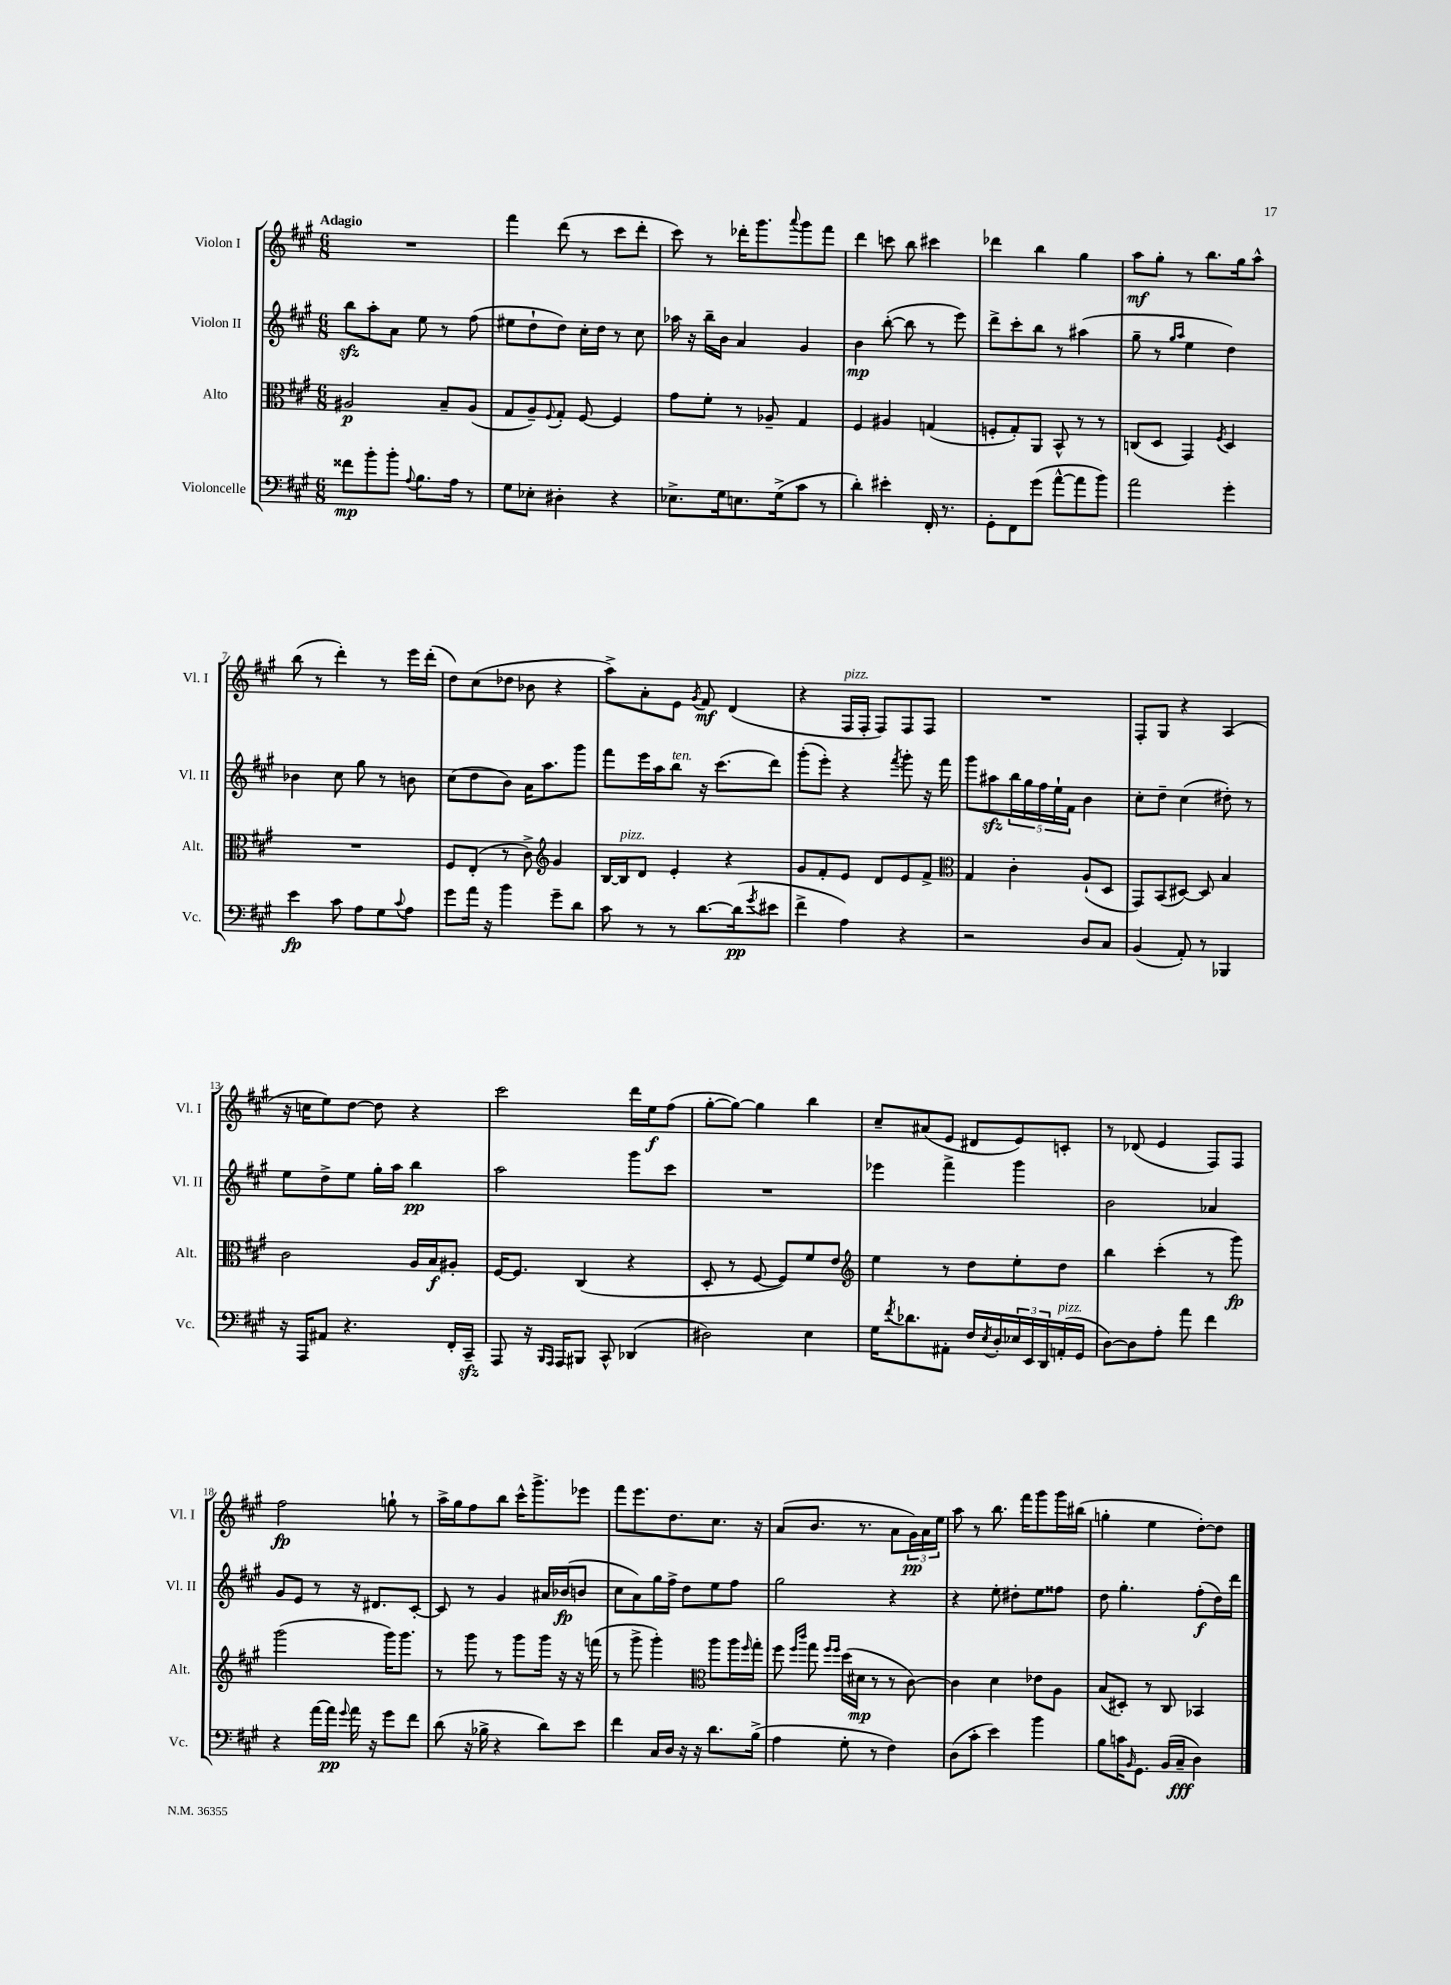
<<
\new StaffGroup <<
\new Staff = "s0" \with { instrumentName = "Violon I" shortInstrumentName = "Vl. I" } {
    \clef treble \key a \major \numericTimeSignature \time 6/8 \tempo "Adagio"
    R2. |
    fis'''4 d'''8( r8 cis'''8 d'''8-. |
    cis'''8) r8 des'''16-. gis'''8. \appoggiatura { a'''8 } gis'''8 fis'''8 |
    d'''4 c'''8 b''8 cis'''4 |
    des'''4 b''4 gis''4 |
    a''8\mf gis''8-. r8 b''8. gis''16 a''8-^ |
    b''8( r8 d'''4-.) r8 e'''16 d'''16-.( |
    d''8) cis''8( des''8 bes'8 r4 |
    a''8->) a'8-. e'8 \acciaccatura { gis'8 } fis'8\mf d'4( |
    r4 fis16^\markup { \italic "pizz." } fis16-. fis8) fis8 fis8 |
    R2. |
    fis8-. gis8 r4 a4( |
    r16 c''16 e''8) d''8~ d''8 r4 |
    cis'''2 d'''16 e''16\f fis''8( |
    gis''8~-. gis''8~) gis''4 b''4 |
    cis''8-- ais'8( e'8 dis'8 e'8) c'8-. |
    r8 des'8( e'4 fis8) fis8 |
    fis''2\fp g''8-! r8 |
    a''16-> gis''16 fis''8 b''8 cis'''16-^ gis'''8.-> ees'''8 |
    fis'''8 e'''8. d''8. cis''8. r16 |
    a'8( b'8. r8. a'8 \tuplet 3/2 { gis'16\pp) a'16 e''16 } |
    a''8 r8 b''8. fis'''16 gis'''8 gis'''16 bis''16( |
    g''4-. e''4 d''8~-.) d''8 \bar "|." |
}
\new Staff = "s1" \with { instrumentName = "Violon II" shortInstrumentName = "Vl. II" } {
    \clef treble \key a \major \numericTimeSignature \time 6/8
    b''8\sfz a''8-. a'8 e''8 r8 fis''8( |
    eis''8 d''8-! d''8) cis''16-. d''16 r8 cis''8 |
    aes''16 r16 b''16-- b'16 a'4 gis'4 |
    b'4\mp b''8~-.( b''8 r8 e'''8) |
    d'''8-> cis'''8-. b''8 r8 ais''4( |
    gis''8-- r8 \grace { gis''16 a''16 } e''4 d''4) |
    bes'4 cis''8 gis''8 r8 b'8 |
    cis''8( d''8 b'8) a'16 a''8. gis'''8 |
    fis'''8 e'''16 a''16 b''8^\markup { \italic "ten." } r16 cis'''8.( d'''8) |
    gis'''8-.( e'''8-.) r4 \acciaccatura { fis'''8 } gis'''8-. r16 fis'''16 |
    gis'''8 ais''8\sfz \tuplet 5/4 { b''16 gis''16 fis''16 e''16-! fis'16 } b'4 |
    cis''8-. d''8-- cis''4( dis''8-.) r8 |
    e''8 d''8-> e''8 gis''16-. a''16 b''4\pp |
    a''2 gis'''8 cis'''8 |
    R2. |
    ees'''4 fis'''4-> gis'''4 |
    b'2 aes'4 |
    gis'8 e'8 r8 r16 dis'8. cis'8~-. |
    cis'8 r8 gis'4 ais'16 bes'16\fp( b'8 |
    cis''8 a'8) gis''16 fis''16-> d''8 e''8 fis''8 |
    gis''2 r4 |
    r4 e''8-. dis''8-. e''8 fisis''8 |
    d''8 gis''4.-. fis''8-.\f( d''16) d'''16 \bar "|." |
}
\new Staff = "s2" \with { instrumentName = "Alto" shortInstrumentName = "Alt." } {
    \clef alto \key a \major \numericTimeSignature \time 6/8
    ais2\p b8-- ais8( |
    gis8 a8--) \appoggiatura { fis8 } gis8-. fis8~ fis4 |
    gis'8 fis'8-. r8 aes8-- gis4 |
    fis4 ais4 g4( |
    f8-. gis8-.) a,8 b,8-^ r8 r8 |
    c8( d8 gis,4) \acciaccatura { fis8 } d4 |
    R2. |
    fis8 e8-.( r8 cis'8->) \clef treble gis'4 |
    b16~ b16^\markup { \italic "pizz." } d'8 e'4-. r4 |
    gis'8 fis'8-. e'8 d'8 e'8 fis'8-> |
    \clef alto gis4 cis'4-. a8-!( d8 |
    gis,8) b,8( dis8~) dis8 b4 |
    cis'2 a16 b16\f ais8-. |
    fis16~ fis8. cis4( r4 |
    d8-. r8 fis8~ fis8) fis'8 e'8 |
    \clef treble e''4 r8 d''8 e''8-. d''8 |
    b''4 cis'''4-.( r8 gis'''8\fp) |
    gis'''2( gis'''16) gis'''8. |
    r8 gis'''8 r8 gis'''8 gis'''16 r16 r16 f'''16( |
    r8 gis'''8-> gis'''4-.) \clef alto a''8 a''16 \grace { fis''16 } gis''16-. |
    fis''8 \grace { fis''16 cis'''16 } gis''8 \grace { fis''16 fis''16 } d''16( dis'16\mp r8 r8 cis'8~) |
    cis'4 d'4 ees'8 a8 |
    b8( dis8-.) r8 cis8 bes,4 \bar "|." |
}
\new Staff = "s3" \with { instrumentName = "Violoncelle" shortInstrumentName = "Vc." } {
    \clef bass \key a \major \numericTimeSignature \time 6/8
    fisis'8\mp b'8-. b'8-. \appoggiatura { a8 } b8. a16 r8 |
    gis8 ees8-. dis4-. r4 |
    ees8.-> gis16 e8. gis16->( cis'8 r8 |
    d'4-.) eis'4-. fis,16-. r8. |
    gis,8-. fis,8 gis'8( a'8~-^ a'8 b'8) |
    a'2 gis'4-. |
    e'4\fp cis'8 a8 gis8 \appoggiatura { cis'8 } a8 |
    gis'8 a'16 r16 b'4 gis'8-- d'8 |
    cis'8 r8 r8 d'8.~ d'16\pp( \acciaccatura { gis'8 } eis'8 |
    fis'4-> a4) r4 |
    r2 d8 cis8 |
    b,4( a,8-.) r8 bes,,4 |
    r16 a,,16 ais,8 r4. fis,16-. cis,16--\sfz |
    a,,8 r16 \grace { b,,16 a,,16 } a,,16 bis,,8 cis,8-^ des,4( |
    dis2) e4 |
    gis16 \acciaccatura { fis'8 } des'8. ais,8-. fis16 \acciaccatura { e8 } d16-. \tuplet 3/2 { ees16 e,16 d,16 } a,16-.^\markup { \italic "pizz." }( gis,16 |
    d8~) d8 a8-. a'8 fis'4 |
    r4 a'16~ a'16\pp \appoggiatura { gis'8 } a'16 r16 gis'8 fis'8 |
    d'8( r16 bes16-> r4 d'8) e'8 |
    fis'4 cis16 d16 r16 r16 d'8. b16->( |
    a4 gis8-. r8 fis4) |
    d8( cis'8-. e'4) b'4 |
    b8 c'16 \grace { b,16 } gis,8. b,16( cis16--\fff d4) \bar "|." |
}
>>
>>
